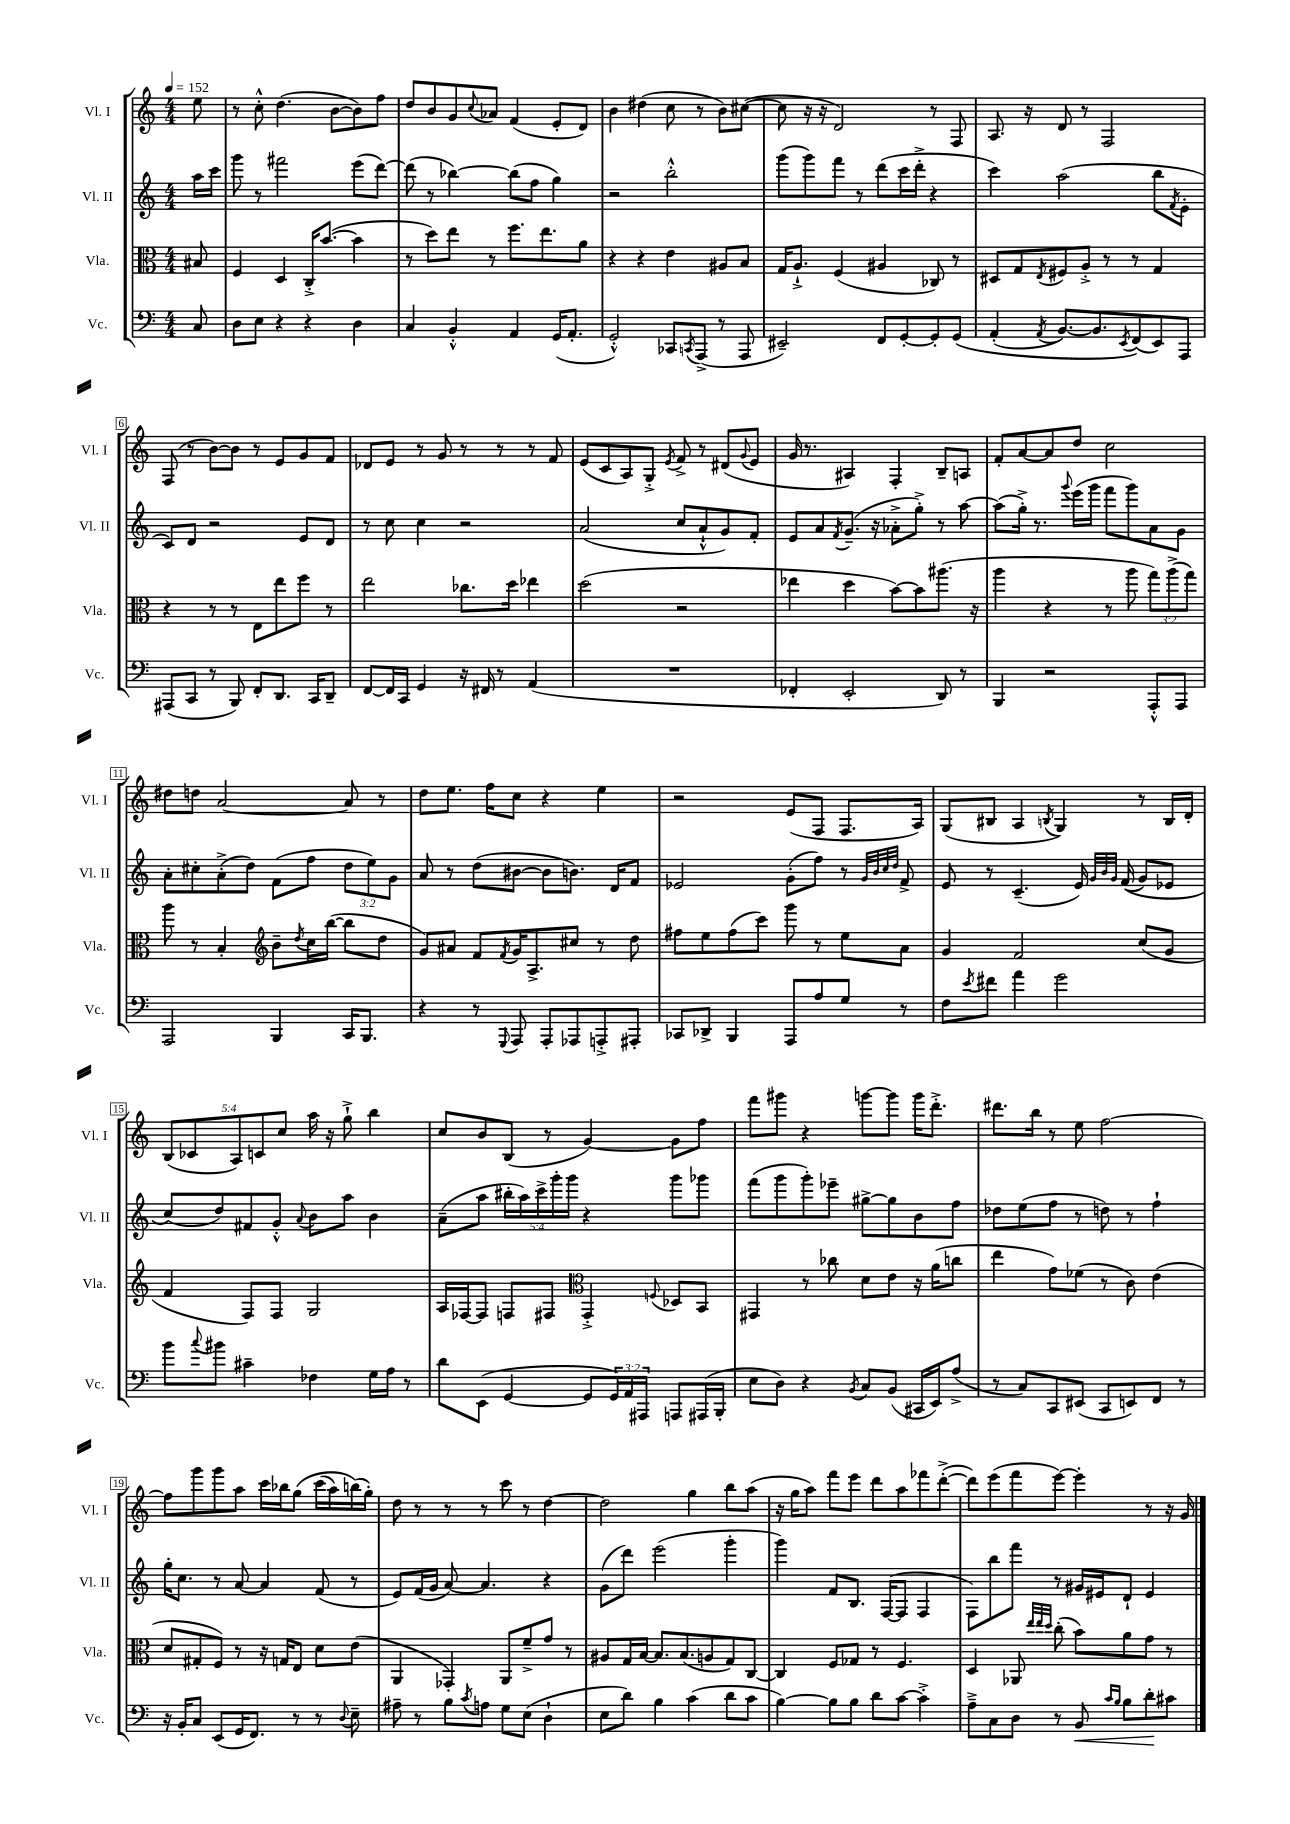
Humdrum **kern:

**kern	**kern	**kern	**kern
*staff4	*staff3	*staff2	*staff1
*clefF4	*clefC3	*clefG2	*clefG2
*k[]	*k[]	*k[]	*k[]
*M4/4	*M4/4	*M4/4	*M4/4
*MM152	*MM152	*MM152	*MM152
8C/	8B#/	16aa\LL	8ee\
.	.	16ccc\JJ	.
=	=	=	=
8D\L	4F/	8ggg\	8r
8E\J	.	8r	8cc'^^\
4r	4D/	2fff#\	(4.dd\
4r	16C'^/LK	.	.
.	([8.b/J	.	.
.	.	.	[8b\L
4D\	4b\]	(8eee\L	8b\])
.	.	[8ddd\J)	8ff\J
=	=	=	=
4C/	8r	(8ddd\]	8dd/L
.	8dd\L)	8r	8b/
4BB'^^/	8ee\J	[4bb-\)	8g/
.	.	.	8qqcc/
.	8r	.	8a-/J
4AA/	8.ff\L	(8bb-\]L	(4f/
.	.	8ff\J	.
.	8.ee\	.	.
(16GG/LK	.	4gg\)	8e'/L
8.AA'/J	.	.	.
.	8a\J	.	8d/J)
=	=	=	=
2GG'^^/)	4r	2r	4b\
.	4r	.	(4dd#\
8CC-/L	4e\	2bb'^^\	8cc\
8qCC/	.	.	.
(8AAA^/J	.	.	8r
8r	8A#/L	.	8b\L)
8AAA/	8B/J	.	([8cc#\J
=	=	=	=
2EE#~/)	16G/LK	(8ggg\L	8cc#\]
.	8.A`^/J	.	.
.	.	8ggg\)	16r
.	.	.	16r
.	(4F/	8fff\J	2d/)
.	.	8r	.
8FF/L	4A#/	(8ddd\L	.
[8GG'/	.	16ccc\L	.
.	.	16ddd'^\JJ	.
8GG'/]	8C-/)	4r	8r
&(8GG/J	8r	.	8F/
=	=	=	=
(4AA'/	8D#/L	4ccc\)	8.A/
.	8G/	.	.
.	.	.	16r
8qAA/	8qE/	.	.
[8.BB/L)	8F#/	(2aa\	8d/
.	8A'^/J	.	8r
8.BB/]	.	.	.
.	8r	.	2F/
8qEE/	.	.	.
(8FF/&)	8r	.	.
8EE/)	4G/	8bb\L	.
.	.	8qf/	.
8AAA/J	.	8e'\J	.
=	=	=	=
(8AAA#/L	4r	8c/L)	(8F/
8CC/J	.	8d/J	8r
8r	8r	2r	[8b\L)
8BBB/)	8r	.	8b\]J
8FF'/L	8E\L	.	8r
8.DD/J	8ee\	.	8e/L
.	8ff\J	8e/L	8g/
16CC/LK	.	.	.
8DD~/J	8r	8d/J	8f/J
=	=	=	=
[8FF/L	2ee\	8r	8d-/L
16FF/]L	.	8cc\	8e/J
16CC/JJ	.	.	.
4GG/	.	4cc\	8r
.	.	.	8g/
16r	8.cc-\L	2r	8r
16FF#/	.	.	.
8r	.	.	8r
.	16dd\Jk	.	.
(4AA/	4ee-\	.	8r
.	.	.	8f/
=	=	=	=
1r	(2dd\	(2a/	(8e/L
.	.	.	8c/
.	.	.	8A/)
.	.	.	8G'^/J
.	.	.	8qe/
.	2r	8cc/L	8f^/
.	.	8a`^^/	8r
.	.	8g/)	(8d#/L
.	.	.	8qqg/
.	.	8f'/J	8e/J
=	=	=	=
4FF-'/	4ee-\	8e/L	16g/
.	.	.	8.r
.	.	8a/	.
.	.	8qf/	.
2EE'/	4dd\	(8.g~/J	4A#/)
.	.	16r	.
.	[8b\L)	8a-'^\L	4F'/
.	8b\]	8gg'^\J)	.
8DD/)	(8.aa#\J	8r	8B~/L
8r	.	[8aa\	8A/J
.	16r	.	.
=	=	=	=
4BBB/	4aa\	(8aa\]L	8f'/L
.	.	16gg'^\Jk)	[8a/
.	.	8.r	.
2r	4r	.	8a/]
.	.	8qqggg/	.
.	.	(16eee\LL	8dd/J
.	.	16ggg\JJ	.
.	8r	8fff\L	2cc\
.	8aa\	8ggg\)	.
8AAA'^^/L	12gg\L)	8a\	.
.	(12aa^\	.	.
8AAA/J	.	8g\J	.
.	12gg\J)	.	.
=	=	=	=
2AAA/	8aa\	8a'\L	8dd#\L
.	8r	8cc#'\	8dd\J
.	4B'/	(8a'^\	[2a/
.	.	8dd\J)	.
*	*clefG2	*	*
4BBB/	8b~\L	(8f\L	.
.	8qdd/	.	.
.	16cc\L	8ff\J	.
.	([16bb\JJ	.	.
16CC/LK	8bb\]L	12dd\L	8a/]
8.BBB/J	.	.	.
.	.	12ee\)	.
.	8dd\J	.	8r
.	.	12g\J	.
=	=	=	=
4r	8g/L)	8a/	8dd\L
.	8a#/J	8r	8.ee\J
8r	8f/L	(8dd\L	.
.	.	.	16ff\LK
8qqGGG/	8qf/	.	.
8AAA/	16g/K	[8b#\J	8cc\J
.	8.A^/	.	.
8AAA'/L	.	8b#\]L	4r
8AAA-/	8cc#/J	8.b\J)	.
8AAA'^/	8r	.	4ee\
.	.	16d/LK	.
8AAA#'/J	8dd\	8f/J	.
=	=	=	=
8CC-/L	8ff#\L	2e-/	2r
8DD-^/J	8ee\	.	.
4BBB/	(8ff#\	.	.
.	8ccc\J)	.	.
8AAA/L	8ggg\	(8g'\L	(8e/L
8A/	8r	8ff\J)	8F/J
8G/J	8ee\L	8r	8.F/L
.	.	32qqg/LLL	.
.	.	32qqb/	.
.	.	32qqcc/	.
.	.	32qqdd/JJJ	.
8r	8a\J	8f^/	.
.	.	.	16A/Jk)
=	=	=	=
8F\L	4g/	8e/	(8G/L
8qe/	.	.	.
8f#\J	.	8r	8B#/J
4a\	2f/	(4.c~/	4A/
.	.	.	8qB/
2g\	.	.	4G/)
.	.	16e/)	.
.	.	32qqg/LLL	.
.	.	32qqb/	.
.	.	32qqg/JJJ	.
.	.	&((16f/	.
.	(8cc/L	8g/L)	8r
.	8g/J	8e-/J	16B/LL
.	.	.	16d'/JJ
=	=	=	=
8b\L	4f/	(8cc/L&)	(10B/L
.	.	.	10c-/
8qqcc/	.	.	.
8b#\J	.	8dd/)	.
.	.	.	10A/)
4c#~\	8F/L)	8f#/	.
.	.	.	10c/
.	8F/J	8g'^^/J	.
.	.	.	10cc/J
.	.	8qqa/	.
4F-\	2G/	8b\L	16aa\
.	.	.	16r
.	.	8aa\J	8gg`^\
16G\LL	.	4b\	4bb\
16A\JJ	.	.	.
8r	.	.	.
=	=	=	=
8d\L	16A/LL	(8a~\L	8cc/L
.	[16F-/J	.	.
(8EE\J	8F-/]J	8aa\J	8b/
[4GG/	8F/L	20bb#'\LL	(8B/J
.	.	20aa\)	.
.	.	20ccc^\	.
.	8F#/J	.	8r
.	.	20ggg'\	.
.	.	20ggg\JJ	.
*	*clefC3	*	*
8GG/]L	4GG'^/	4r	[4g/)
24GG/L)	.	.	.
24AA/	.	.	.
24AAA#/JJ	.	.	.
.	8qqF/	.	.
8AAA/L	8D-/L	8ggg\L	8g\]L
(16AAA#/L	8BB/J	8ggg-\J	8ff\J
16BBB'/JJ	.	.	.
=	=	=	=
8E\L	4GG#/	(8fff\L	8fff\L
8D\J)	.	8ggg\	8ggg#\J
4r	8r	8ggg'\)	4r
.	8cc-\	8eee-~\J	.
8qBB/	.	.	.
8C/L	8d\L	[8gg#^\L	[8ggg\L
(8BB/J	8e\J	8gg#\]	8ggg\]J
16CC#/LL	16r	8b\	16ggg\LK
16EE/J)	(16a\LK	.	8.ddd'^\J
(8A^/J	8cc\J	8ff\J	.
=	=	=	=
8r	4ee\	8dd-\L	8.ddd#\L
8C/L)	.	(8ee\	.
.	.	.	16bb\Jk
8CC/	8g\L)	8ff\J	8r
(8EE#/J	(8f-\J	8r	8ee\
8CC/L	8r	8dd\)	[2ff\
8EE/)	8c\)	8r	.
8FF/J	(4e\	4ff`\	.
8r	.	.	.
=	=	=	=
16r	8d/L	16gg'\LK	8ff\]L
16BB'/LK	.	8.cc\J	.
8C/J	8G#'/	.	8ggg\
(8EE/L	8F/J)	8r	8ggg\
16GG/K	8r	[8a/	8aa\J
8.FF/J)	.	.	.
.	16r	4a/]	16ccc\LL
.	16G/LK	.	16bb-\J
8r	8E/J	.	&(8gg\J
8r	8d\L	(8f/	(16ccc\LL
.	.	.	16aa\)
8qqD/	.	.	.
8E~\	(8e\J	8r	(16bb\&)
.	.	.	16gg'\JJ)
=	=	=	=
8A#~\	4AA/	8e/L)	8dd\
8r	.	(16f/L	8r
.	.	16g/JJ	.
8B\L	4GG-'/)	[8a/)	8r
8qc/	.	.	.
8A\J	.	4.a/]	8r
8G\L	8AA/L	.	8ccc\
(8E\J	8f~^/	.	8r
4D`\	8g/J	4r	[4dd\
.	8r	.	.
=	=	=	=
8E\L	8A#/L	(8g\L	2dd\]
8d\J)	16G/L	8ddd\J)	.
.	[16B/JJ	.	.
4B\	8.B/]L	(2eee\	.
.	(8.B/	.	.
(4c\	.	.	4gg\
.	8A/	.	.
8d\L	8G/)	4ggg'\	8bb\L
8c\J	[8C/J	.	(8aa\J
=	=	=	=
[4B\)	4C/]	4ggg\)	16r
.	.	.	16gg\LK
.	.	.	8aa\J)
8B\]L	8F/L	8f/L	8fff\L
8B\J	8G-/J	8.B/J	8eee\J
8d\L	8r	.	8ddd\L
.	.	([16F/LK	.
[8c\J	4.F/	8F/]J	8aa\
4c'^\]	.	4F/	8fff-\
.	.	.	([8ddd'^\J
=	=	=	=
8A~^\L	4D/	8F\L)	8ddd\]L)
8C\	.	8bb\	(8eee\
8D\J	8AA-/	8fff\J	8fff\
.	32qqee/LLL	.	.
.	32qqee/	.	.
.	32qqdd/JJJ	.	.
8r	(8cc'\	8r	[8eee\J)
8BB/	8b\L)	16g#/LL	4eee'\]
.	.	16e#/J	.
16qqc/LL	.	.	.
16qqB/JJ	.	.	.
8B\L	8a\	8d`/J	.
8d'\	8g\J	4e#/	8r
8c#\J	8r	.	16r
.	.	.	16g/
==	==	==	==
*-	*-	*-	*-
